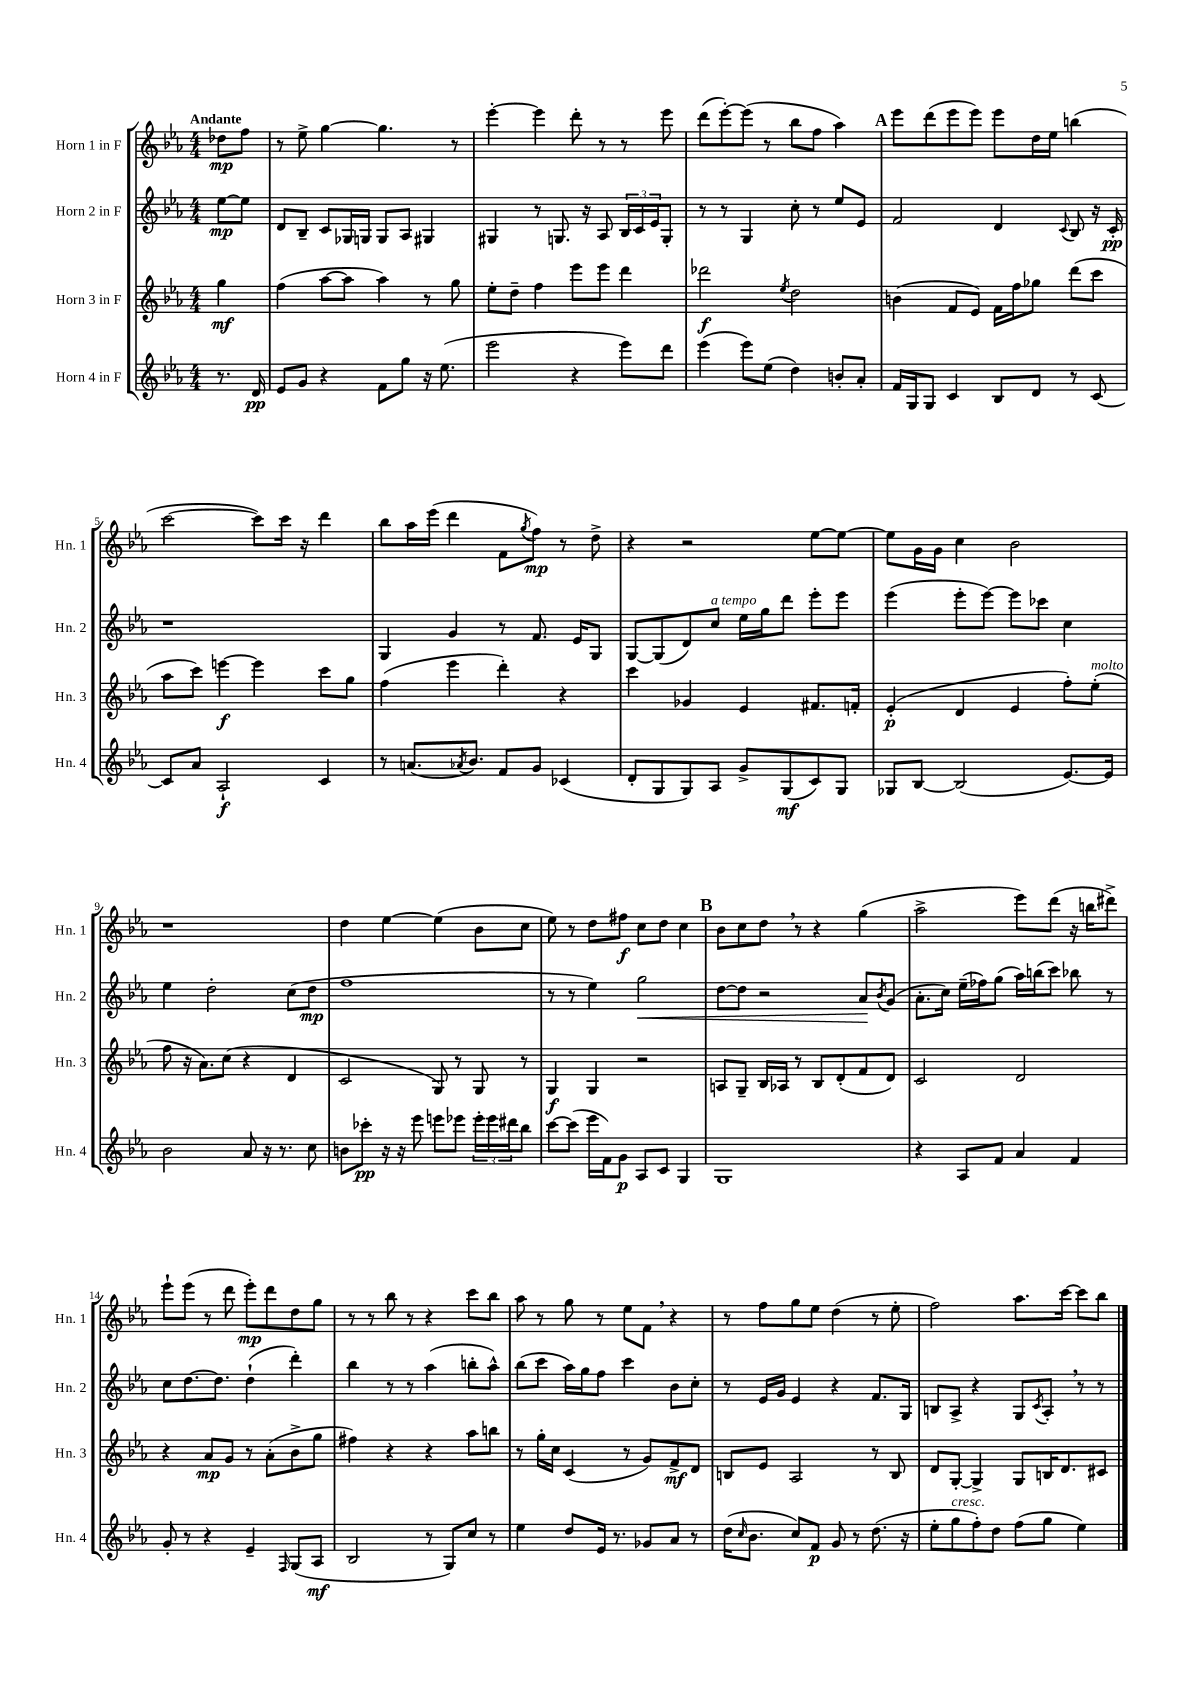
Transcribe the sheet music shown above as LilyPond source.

<<
\new StaffGroup <<
\new Staff = "s0" \with { instrumentName = "Horn 1 in F" shortInstrumentName = "Hn. 1" } {
    \clef treble \key ees \major \numericTimeSignature \time 4/4 \partial 4 \tempo "Andante"
    des''8\mp f''8 |
    r8 ees''8-> g''4~ g''4. r8 |
    ees'''4~-. ees'''4 d'''8-. r8 r8 ees'''8 |
    d'''8( ees'''8~-.) ees'''8( r8 bes''8 f''8 aes''4) |
    \mark \markup { \bold "A" } ees'''8 d'''8( ees'''8 ees'''8) ees'''8 d''16 ees''16 b''4( |
    c'''2~ c'''8) c'''16 r16 d'''4 |
    bes''8 aes''16 ees'''16( d'''4 f'8 \acciaccatura { g''8 } f''8\mp) r8 d''8-> |
    r4 r2 ees''8~ ees''8~ |
    ees''8 g'16 g'16 c''4 bes'2 |
    r1 |
    d''4 ees''4~ ees''4( bes'8 c''8 |
    ees''8) r8 d''8 fis''8\f c''8 d''8 c''4 |
    \mark \markup { \bold "B" } bes'8 c''8 d''8 \breathe r8 r4 g''4( |
    aes''2-> ees'''8) d'''8( r16 b''16 dis'''8->) |
    ees'''8-! ees'''8( r8 d'''8 ees'''8-.\mp) d'''8 d''8 g''8 |
    r8 r8 bes''8 r8 r4 c'''8 bes''8 |
    aes''8 r8 g''8 r8 ees''8 f'8 \breathe r4 |
    r8 f''8 g''8 ees''8 d''4( r8 ees''8-. |
    f''2) aes''8. c'''16~ c'''8 bes''8 \bar "|." |
}
\new Staff = "s1" \with { instrumentName = "Horn 2 in F" shortInstrumentName = "Hn. 2" } {
    \clef treble \key ees \major \numericTimeSignature \time 4/4 \partial 4
    ees''8~\mp ees''8 |
    d'8 bes8-- c'8 ges16 g16 g8 aes8 gis4 |
    gis4 r8 g8. r16 aes8 \tuplet 3/2 { bes16 c'16 ees'16 } g8-. |
    r8 r8 g4 c''8-. r8 ees''8 ees'8 |
    \mark \markup { \bold "A" } f'2 d'4 \appoggiatura { c'8 } bes8 r16 c'16-.\pp |
    r1 |
    g4 g'4 r8 f'8. ees'16 g8 |
    g8~ g8( d'8) c''8^\markup { \italic "a tempo" } ees''16 g''16 d'''8 ees'''8-. ees'''8 |
    ees'''4( ees'''8-. ees'''8~) ees'''8 ces'''8 c''4 |
    ees''4 d''2-. c''8( d''8\mp |
    f''1 |
    r8 r8 ees''4) g''2\< |
    \mark \markup { \bold "B" } d''8~ d''8 r2 aes'8\! \acciaccatura { bes'8 } g'8( |
    aes'8.-. c''16) ees''16--( fes''16) g''8( aes''16) b''16( c'''8) bes''8 r8 |
    c''8 d''8.~ d''8. d''4-!( d'''4-.) |
    bes''4 r8 r8 aes''4( b''8-. aes''8-^) |
    bes''8( c'''8 aes''16) g''16 f''8 c'''4 bes'8 c''8-. |
    r8 ees'16 g'16 ees'4 r4 f'8. g16 |
    b8 aes8-> r4 g8 \acciaccatura { c'8 } aes8-. \breathe r8 r8 \bar "|." |
}
\new Staff = "s2" \with { instrumentName = "Horn 3 in F" shortInstrumentName = "Hn. 3" } {
    \clef treble \key ees \major \numericTimeSignature \time 4/4 \partial 4
    g''4\mf |
    f''4( aes''8~ aes''8 aes''4) r8 g''8 |
    ees''8-. d''8-- f''4 ees'''8 ees'''8 d'''4 |
    des'''2\f \acciaccatura { ees''8 } d''2 |
    \mark \markup { \bold "A" } b'4( f'8 ees'8) f'16 f''16 ges''8 d'''8( c'''8 |
    aes''8 c'''8) e'''4~\f e'''4 c'''8 g''8 |
    f''4( ees'''4 d'''4-.) r4 |
    c'''4 ges'4 ees'4 fis'8. f'16-. |
    ees'4-.\p( d'4 ees'4 f''8-.) ees''8-.^\markup { \italic "molto" }( |
    f''8 r16 aes'8.) c''8( r4 d'4 |
    c'2 g8) r8 g8 r8 |
    g4\f g4 r2 |
    \mark \markup { \bold "B" } a8 g8-- bes16 aes16 r8 bes8 d'8-.( f'8 d'8) |
    c'2 d'2 |
    r4 aes'8\mp g'8 r8 aes'8-.( bes'8-> g''8 |
    fis''4) r4 r4 aes''8 b''8 |
    r8 g''16-. c''16 c'4( r8 g'8) f'8->\mf d'8 |
    b8 ees'8 aes2 r8 b8 |
    d'8 g8~-. g4-> g8 b16 d'8. cis'8 \bar "|." |
}
\new Staff = "s3" \with { instrumentName = "Horn 4 in F" shortInstrumentName = "Hn. 4" } {
    \clef treble \key ees \major \numericTimeSignature \time 4/4 \partial 4
    r8. d'16\pp |
    ees'8 g'8 r4 f'8 g''8 r16 ees''8.( |
    ees'''2 r4 ees'''8) d'''8 |
    ees'''4( ees'''8) ees''8( d''4) b'8-. aes'8-. |
    \mark \markup { \bold "A" } f'16 g16 g8 c'4 bes8 d'8 r8 c'8~ |
    c'8 aes'8 aes2-!\f c'4 |
    r8 a'8.( \acciaccatura { aes'8 } bes'8.) f'8 g'8 ces'4( |
    d'8-. g8 g8) aes8 g'8-> g8\mf( c'8) g8 |
    ges8 bes8~ bes2( ees'8.~) ees'16 |
    bes'2 aes'8 r16 r8. c''8 |
    b'8 ces'''8-.\pp r16 r16 ees'''8 e'''8 ees'''8 \tuplet 3/2 { ees'''16-. ees'''16 dis'''16 } bes''8 |
    c'''8~ c'''8( ees'''16 f'16) g'8\p aes8 c'8 g4 |
    \mark \markup { \bold "B" } g1 |
    r4 aes8 f'8 aes'4 f'4 |
    g'8-. r8 r4 ees'4-- \grace { f16 } g8( aes8\mf |
    bes2 r8 g8) c''8 r8 |
    ees''4 d''8 ees'16 r8. ges'8 aes'8 r8 |
    d''16( \grace { c''16 } bes'8. c''8) f'8\p g'8 r8 d''8.( r16 |
    ees''8-. g''8^\markup { \italic "cresc." } f''8-.) d''8 f''8( g''8 ees''4) \bar "|." |
}
>>
>>
